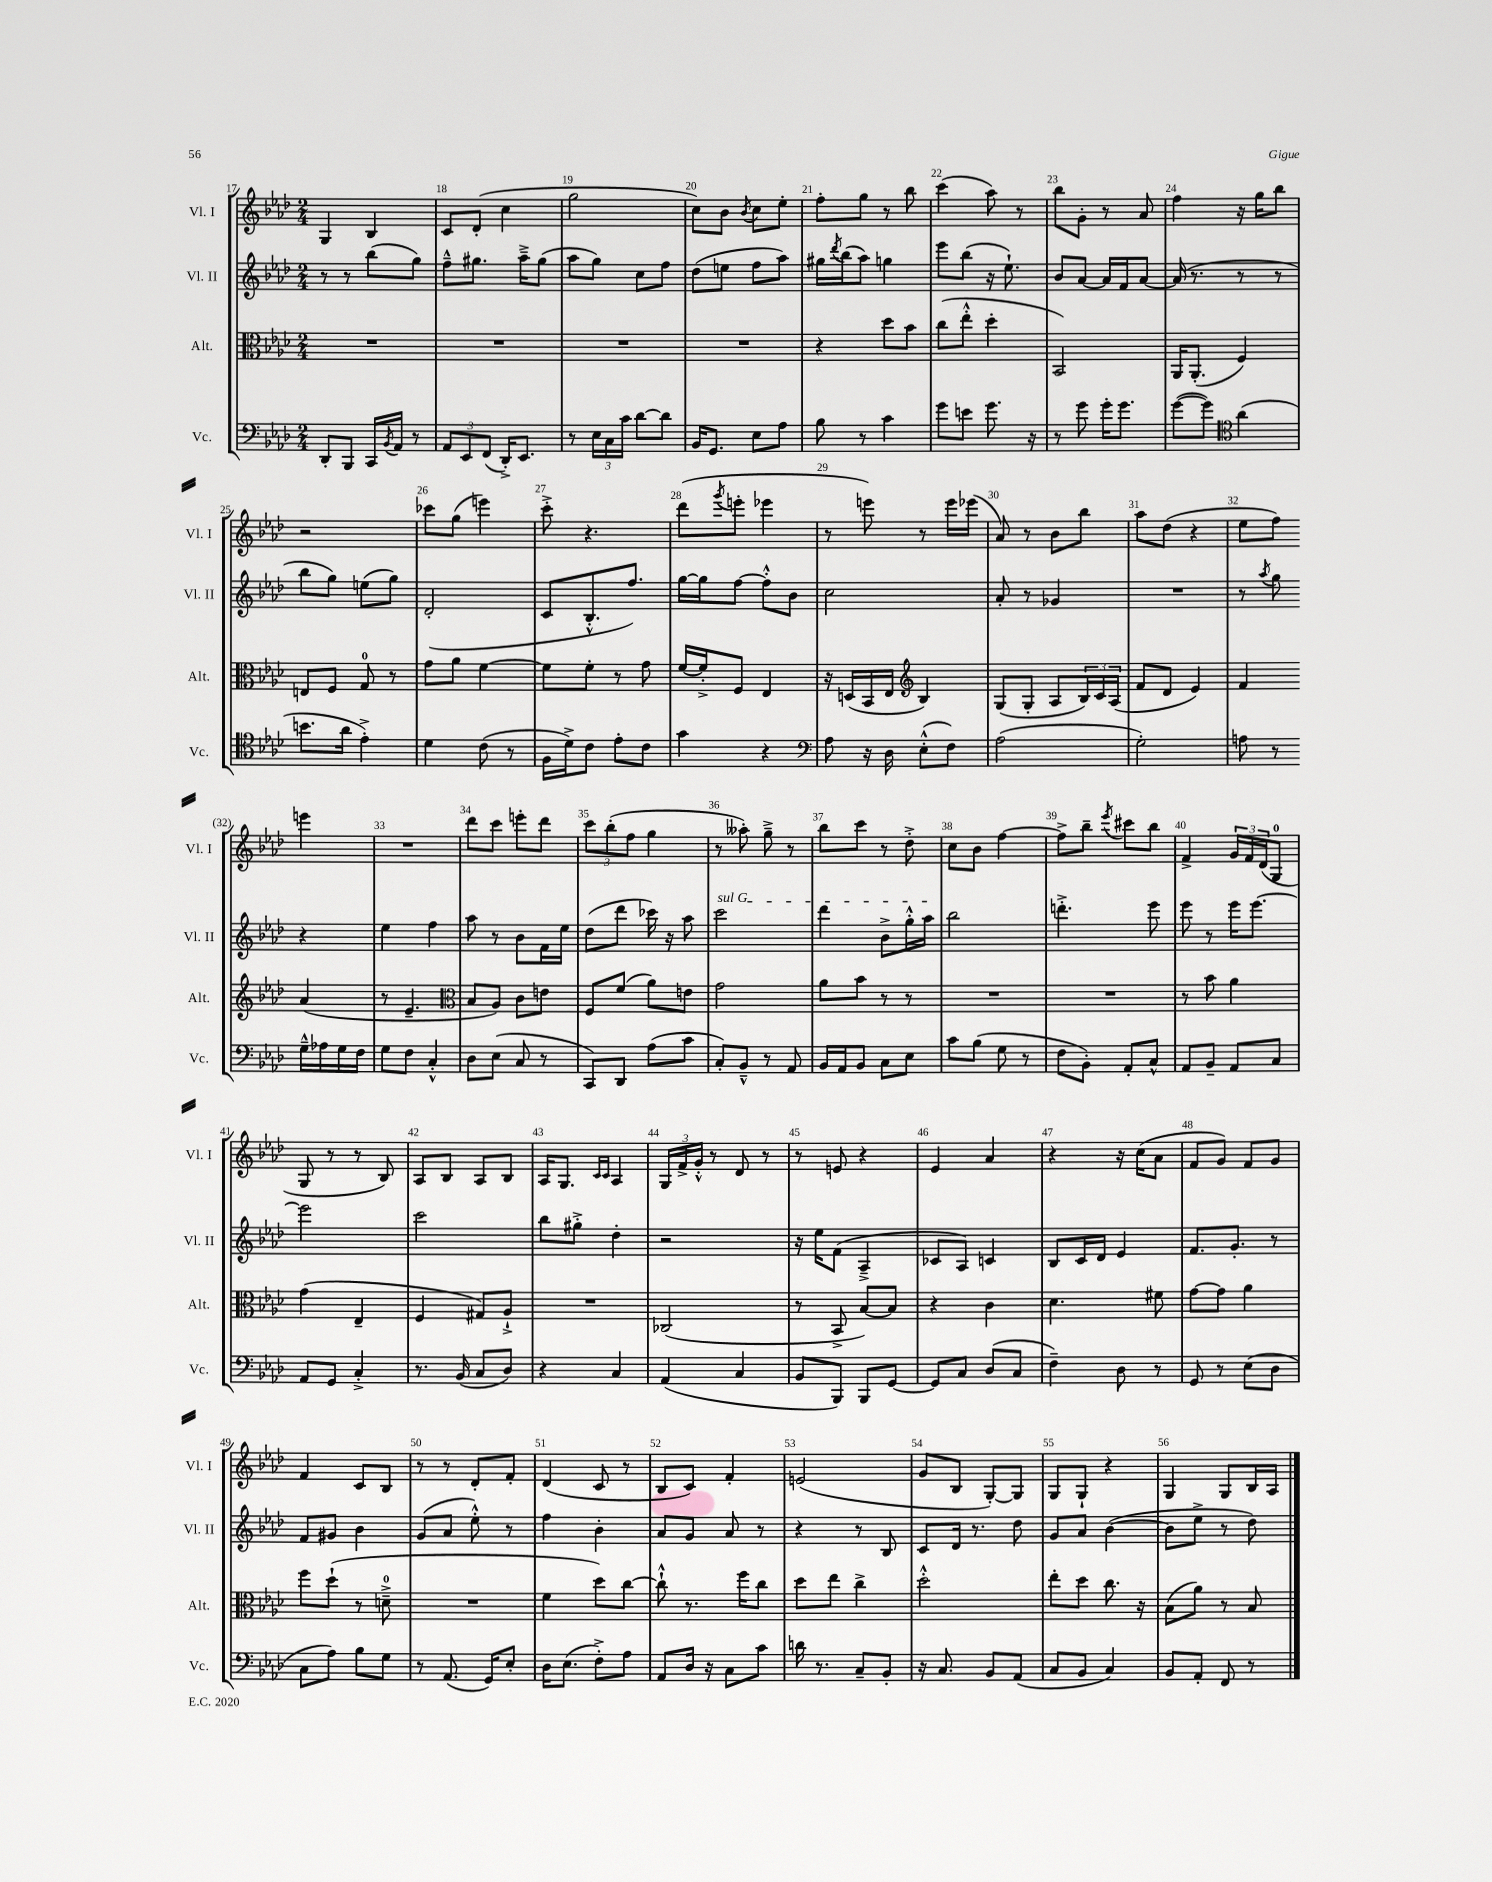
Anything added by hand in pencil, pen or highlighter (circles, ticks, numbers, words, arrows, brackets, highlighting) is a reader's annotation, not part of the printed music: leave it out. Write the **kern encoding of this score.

**kern	**kern	**kern	**kern
*part4	*part3	*part2	*part1
*staff4	*staff3	*staff2	*staff1
*I"Vc.	*I"Alt.	*I"Vl. II	*I"Vl. I
*I'Vc.	*I'Alt.	*I'Vl. II	*I'Vl. I
*clefF4	*clefC3	*clefG2	*clefG2
*k[b-e-a-d-]	*k[b-e-a-d-]	*k[b-e-a-d-]	*k[b-e-a-d-]
*M2/4	*M2/4	*M2/4	*M2/4
=17	=17	=17	=17
8DD-'/L	2r	8r	4G/
8BBB-/J	.	8r	.
16CC/LL	.	(8bb-\L	4B-/
8qBB-/	.	.	.
16AA-/JJ	.	.	.
8r	.	8gg\J)	.
=18	=18	=18	=18
12AA-/L	2r	8ff~^^\L	8c/L
12EE-/	.	.	.
.	.	8.gg#X\J	(8d-'/J
(12FF/J	.	.	.
16DD-'^/KL)	.	.	4cc\
8.EE-/J	.	16aa-~^\KL	.
.	.	(8gg#\J	.
=19	=19	=19	=19
8r	2r	8aa-\L	2gg\
24E-\LL	.	8gg\J)	.
24C\	.	.	.
24c\JJ	.	.	.
[8d-\L	.	8cc\L	.
8d-\J]	.	8ff\J	.
=20	=20	=20	=20
16BB-/KL	2r	(8dd-\L	8cc\L)
8.GG/J	.	.	.
.	.	8een\J	8b-\J
.	.	.	8qb-/
8E-\L	.	8ff\L	8cc\L
8A-\J	.	8aa-\J)	8ee-'\J
=21	=21	=21	=21
8B-\	4r	16gg#X\LL	8ff'\L
.	.	8qddd-/	.
.	.	(16bb-\J	.
8r	.	8aa-\J)	8gg\J
4c\	8dd-\L	4ggn\	8r
.	8b-\J	.	8bb-\
=22	=22	=22	=22
8g\L	(8cc\L	8eee-\L	(4ccc\
8en\J	8ee-'^^\J	(8bb-\J	.
8.g\	4dd-'\	16r	8aa-\)
.	.	8.ee-`\)	.
.	.	.	8r
16r	.	.	.
=23	=23	=23	=23
8r	2BB-/)	8b-/L	8bb-\L
8g\	.	[8a-/J	8g'\J
16g'\KL	.	16a-/LL]	8r
8.g\J	.	16f/J	.
.	.	[8a-/J	8a-/
=24	=24	=24	=24
([8g\L	16AA-/KL	(16a-/]	4ff\
.	(8.AA-'/J	8.r	.
8g\J])	.	.	.
*clefC4	*	*	*
(4a-\	4F/)	8r	16r
.	.	.	16gg\KL
.	.	8r	8bb-\J
!!LO:LB:g=z
=25	=25	=25	=25
8.bn\L	8En/L	8bb-\L	2r
.	8F/J	8gg\J)	.
16a-\Jk	.	.	.
4e-'^\)	8G/	(8een\L	.
.	8r	8gg\J)	.
=26	=26	=26	=26
4d-\	8g\L	(2d-'/	8ccc-X\L
.	8a-\J	.	(8gg\J
(8c\	[4f\	.	4eeen\)
8r	.	.	.
=27	=27	=27	=27
16F\LL	8f\L]	8c/L	8ccc'^\
16d-^\J)	.	.	.
8c\J	8f'\J	8.B-'^^/	4.r
8e-'\L	8r	.	.
.	.	8.ff/J)	.
8c\J	8g\	.	.
=28	=28	=28	=28
4g\	[16f/LL	[16gg\LL	(8ddd-\L
.	16f'^/J]	16gg\J]	.
.	.	.	8qggg/
.	8F/J	[8ff\J	8eeen'\J
4r	4E-/	8ff'^^\L]	4eee-X\
.	.	8b-\J	.
=29	=29	=29	=29
*clefF4	*	*	*
8A-\	16r	2cc\	8r
.	(16Dn/LL	.	.
16r	16BB-/	.	8eeen\)
16D-\	16E-/JJ	.	.
*	*clefG2	*	*
(8E-'^^\L	4B-/)	.	8r
8F\J)	.	.	16eee\LL
.	.	.	(16eee-X\JJ
=30	=30	=30	=30
(2A-\	(8G/L	8a-'/	8a-/)
.	8G'/J	8r	8r
.	8A-/L	4g-X/	8b-\L
.	24B-/L)	.	8bb-\J
.	24c/	.	.
.	(24A-/JJ	.	.
=31	=31	=31	=31
2G'\)	8f/L	2r	8aa-\L
.	8d-/J	.	(8dd-\J
.	4e-/)	.	4r
=32	=32	=32	=32
8An\	4f/	8r	8ee-\L
.	.	8qaa-/	.
8r	.	8gg\	8ff\J)
16G~^^\LL	(4a-/	4r	4eeen\
16A-X\	.	.	.
16G\	.	.	.
16F\JJ	.	.	.
!!LO:LB:g=z
=33	=33	=33	=33
8G\L	8r	4ee-\	2r
8F\J	4.e-~/	.	.
4C'^^/	.	4ff\	.
=34	=34	=34	=34
*	*clefC3	*	*
8D-\L	8B-/L	8aa-\	8ddd-\L
(8E-\J	8A-/J)	8r	8ccc\J
8C/	8c\L	8b-\L	8eeen'\L
8r	8en\J	16f\L	8ddd-\J
.	.	16ee-\JJ	.
=35	=35	=35	=35
8CC/L)	8F/L	(8dd-\L	12ccc\L
.	.	.	(12bb-'\
8DD-/J	(8f/J	8ddd-\J	.
.	.	.	12ff\J
(8A-\L	8a-\L)	16ccc-X\)	4gg\
.	.	16r	.
8c\J	8en\J	8aa-\	.
=36	=36	=36	=36
!	!	!LO:TX:a:i:t=sul G	!
8C'/L)	2g\	2ccc\	8r
8BB-~^^/J	.	.	8aa--X'\)
8r	.	.	8gg~^\
8AA-/	.	.	8r
=37	=37	=37	=37
16BB-/LL	8a-\L	4ddd-\	8bb-\L
16AA-/J	.	.	.
8BB-/J	8b-\J	.	8ccc\J
8C\L	8r	8b-^\L	8r
8E-\J	8r	16gg'^^\L	8dd-'^\
.	.	16aa-\JJ	.
=38	=38	=38	=38
8c\L	2r	2bb-\	8cc\L
(8B-\J	.	.	8b-\J
8G\	.	.	[4ff\
8r	.	.	.
=39	=39	=39	=39
8F\L	2r	4.dddn'^\	8ff^\L]
8BB-'\J)	.	.	8bb-~\J
.	.	.	8qeee-/
8AA-'/L	.	.	8ccc#X\L
8C^^/J	.	8eee-\	8bb-\J
=40	=40	=40	=40
8AA-/L	8r	8eee-\	4f^/
8BB-~/J	8b-\	8r	.
8AA-/L	4a-\	16eee-\KL	24g/LL
.	.	.	24f/
.	.	[8.eee-\J	.
.	.	.	(24d-/J
8C/J	.	.	8G/J
!!LO:LB:g=z
=41	=41	=41	=41
8AA-/L	(4g\	2eee-\]	8G/
8GG/J	.	.	8r
4C'^/	4E-~/	.	8r
.	.	.	8B-/)
=42	=42	=42	=42
8.r	4F/	2ccc\	8A-/L
.	.	.	8B-/J
(16BB-/	.	.	.
8C/L	8G#X/L)	.	8A-/L
8D-/J)	8A-`^/J	.	8B-/J
=43	=43	=43	=43
4r	2r	8bb-\L	16A-/KL
.	.	.	8.G/J
.	.	8gg#X'^\J	.
.	.	.	16qqc/LL
.	.	.	16qqc/JJ
4C/	.	4dd-'\	4A-/
=44	=44	=44	=44
(4AA-/	(2C-X/	2r	24G/LL
.	.	.	24f^/
.	.	.	24g'^^/JJ
.	.	.	8r
4C/	.	.	8d-/
.	.	.	8r
=45	=45	=45	=45
8BB-/L	8r	16r	8r
.	.	16ee-\KL	.
8BBB-/J)	8BB-^/	(8f\J	8en/
8BBB-/L	[8B-/L)	4A-~^/	4r
[8GG/J	8B-/J]	.	.
=46	=46	=46	=46
8GG/L]	4r	8c-X/L	4e-/
8C/J	.	8A-/J)	.
(8D-/L	4c\	4cn/	4a-/
8C/J	.	.	.
=47	=47	=47	=47
4F~\)	4.d-\	8B-/L	4r
.	.	16c/L	.
.	.	16d-/JJ	.
8D-\	.	4e-/	16r
.	.	.	(16cc\KL
8r	8f#X\	.	8a-\J
=48	=48	=48	=48
8GG/	[8g\L	8.f/L	8f/L
8r	8g\J]	.	8g/J)
.	.	8.g'/J	.
(8E-\L	4a-\	.	8f/L
8D-\J	.	8r	8g/J
!!LO:LB:g=z
=49	=49	=49	=49
8C\L	8ff\L	8f/L	4f/
8A-\J)	(8dd-`\J	8g#X/J	.
8B-\L	8r	4b-\	8c/L
8G\J	8dn~^\	.	8B-/J
=50	=50	=50	=50
8r	2r	(8g/L	8r
(8.AA-/	.	8a-/J	8r
.	.	8ee-'^^\)	8d-'/L
16GG/KL)	.	.	.
8E-'/J	.	8r	8f'/J
=51	=51	=51	=51
16D-\KL	4f\	4ff\	(4d-/
(8.E-\J	.	.	.
8F'^\L)	8dd-\L)	4b-'\	8c/
8A-\J	[8cc\J	.	8r
=52	=52	=52	=52
8AA-/L	8cc`^^\]	8a-/L	8B-/L
16D-/Jk	8.r	8g/J	8c/J)
16r	.	.	.
8C\L	.	8a-/	4f'/
.	16ff\KL	.	.
8c\J	8cc\J	8r	.
=53	=53	=53	=53
16dn\	8dd-\L	4r	(2en/
8.r	.	.	.
.	8ee-\J	.	.
8C~/L	4cc^\	8r	.
8BB-'/J	.	8B-/	.
=54	=54	=54	=54
16r	2dd-'^^\	8c/L	8g/L
8.C/	.	.	.
.	.	16d-/Jk	8B-/J
.	.	8.r	.
8BB-/L	.	.	[8G'/L)
(8AA-/J	.	8dd-\	8G/J]
=55	=55	=55	=55
8C/L	8ee-'\L	8g/L	8G/L
8BB-/J	8dd-\J	8a-/J	8G`/J
4C/)	8.cc\	([4b-\	4r
.	16r	.	.
=56	=56	=56	=56
8BB-/L	(8B-\L	8b-\L]	4G/
8AA-'/J	8a-\J)	8ee-^\J	.
8FF/	8r	8r	8G/L
8r	8B-/	8dd-\)	16B-/L
.	.	.	16A-/JJ
==	==	==	==
*-	*-	*-	*-
